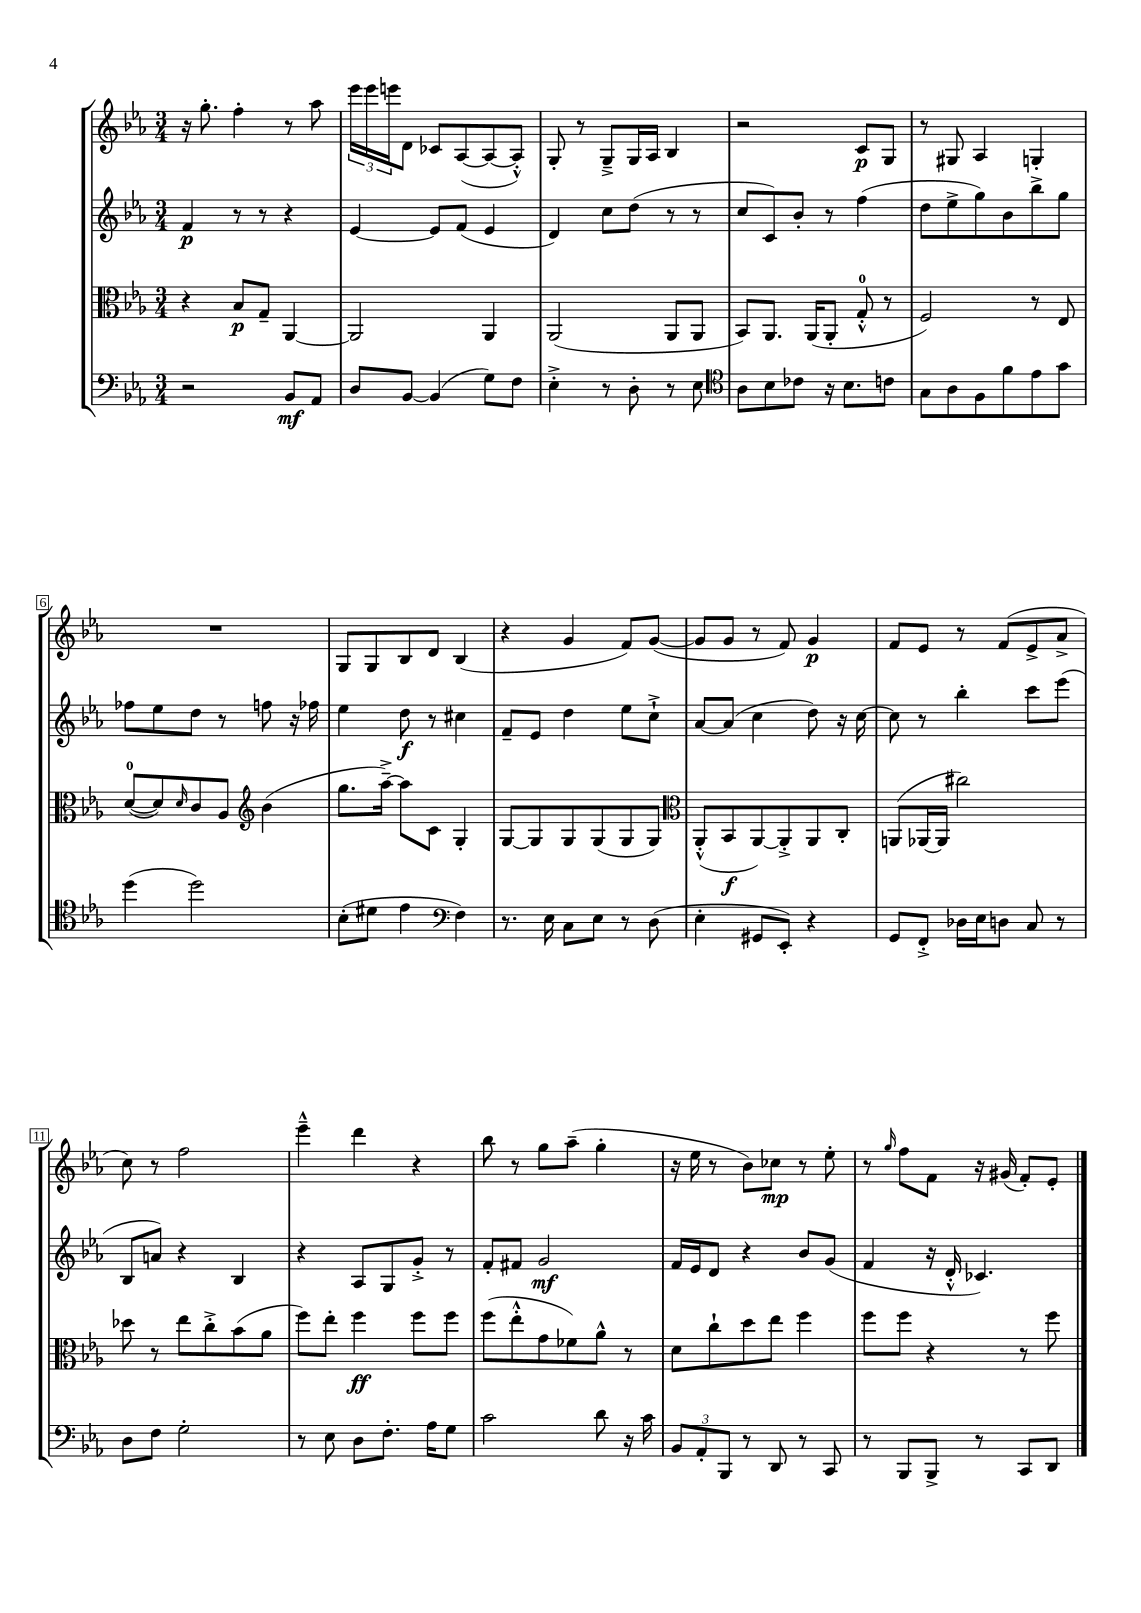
<<
\new StaffGroup <<
\new Staff = "s0" {
    \clef treble \key ees \major \numericTimeSignature \time 3/4
    r16 g''8.-. f''4-. r8 aes''8 |
    \tuplet 3/2 { ees'''16 ees'''16 e'''16 } d'8 ces'8 aes8~( aes8~ aes8-.-^) |
    g8-. r8 g8---> g16 aes16 bes4 |
    r2 c'8\p g8 |
    r8 gis8 aes4 g4-. |
    R2. |
    g8 g8 bes8 d'8 bes4( |
    r4 g'4 f'8) g'8~( |
    g'8 g'8 r8 f'8) g'4\p |
    f'8 ees'8 r8 f'8( ees'8-> aes'8-> |
    c''8) r8 f''2 |
    ees'''4---^ d'''4 r4 |
    bes''8 r8 g''8 aes''8--( g''4-. |
    r16 ees''16 r8 bes'8) ces''8\mp r8 ees''8-. |
    r8 \grace { g''16 } f''8 f'8 r16 gis'16( f'8-.) ees'8-. \bar "|." |
}
\new Staff = "s1" {
    \clef treble \key ees \major \numericTimeSignature \time 3/4
    f'4\p r8 r8 r4 |
    ees'4~ ees'8 f'8( ees'4 |
    d'4) c''8 d''8( r8 r8 |
    c''8 c'8) bes'8-. r8 f''4( |
    d''8 ees''8-> g''8) bes'8 bes''8-> g''8 |
    fes''8 ees''8 d''8 r8 f''8 r16 fes''16 |
    ees''4 d''8\f r8 cis''4 |
    f'8-- ees'8 d''4 ees''8 c''8-!-> |
    aes'8~ aes'8( c''4 d''8) r16 c''16~ |
    c''8 r8 bes''4-. c'''8 ees'''8( |
    bes8 a'8) r4 bes4 |
    r4 aes8 g8 g'8-.-> r8 |
    f'8-. fis'8 g'2\mf |
    f'16 ees'16 d'8 r4 bes'8 g'8( |
    f'4 r16 d'16-.-^ ces'4.) \bar "|." |
}
\new Staff = "s2" {
    \clef alto \key ees \major \numericTimeSignature \time 3/4
    r4 bes8\p g8-- aes,4~ |
    aes,2 aes,4 |
    aes,2( aes,8 aes,8 |
    bes,8) aes,8. aes,16( aes,8-. g8-0-.-^ r8 |
    f2) r8 ees8 |
    d'8-0~( d'8) \grace { d'16 } c'8 aes8 \clef treble bes'4( |
    g''8. aes''16~--->) aes''8 c'8 g4-. |
    g8~ g8 g8 g8( g8 g8) |
    \clef alto aes,8-.-^( bes,8\f aes,8~) aes,8-.-> aes,8 c8-. |
    a,8( aes,16~ aes,16 cis''2) |
    des''8 r8 ees''8 c''8-.-> bes'8( aes'8 |
    f''8) ees''8-. f''4\ff f''8 f''8 |
    f''8( ees''8-.-^ g'8 fes'8) aes'8-^ r8 |
    d'8 c''8-! d''8 ees''8 f''4 |
    f''8 f''8 r4 r8 f''8 \bar "|." |
}
\new Staff = "s3" {
    \clef bass \key ees \major \numericTimeSignature \time 3/4
    r2 bes,8\mf aes,8 |
    d8 bes,8~ bes,4( g8) f8 |
    ees4-.-> r8 d8-. r8 ees8 |
    \clef tenor aes8 bes8 ces'8 r16 bes8. c'8 |
    g8 aes8 f8 f'8 ees'8 g'8 |
    d''4( d''2) |
    bes8-.( dis'8 ees'4 \clef bass f4) |
    r8. ees16 c8 ees8 r8 d8( |
    ees4-. gis,8 ees,8-.) r4 |
    g,8 f,8-.-> des16 ees16 d8 c8 r8 |
    d8 f8 g2-. |
    r8 ees8 d8 f8.-. aes16 g8 |
    c'2 d'8 r16 c'16 |
    \tuplet 3/2 { bes,8 aes,8-. bes,,8 } r8 d,8 r8 c,8 |
    r8 bes,,8 bes,,8-> r8 c,8 d,8 \bar "|." |
}
>>
>>
\layout { \context { \Score \override BarNumber.stencil = #(make-stencil-boxer 0.1 0.3 ly:text-interface::print) } }
